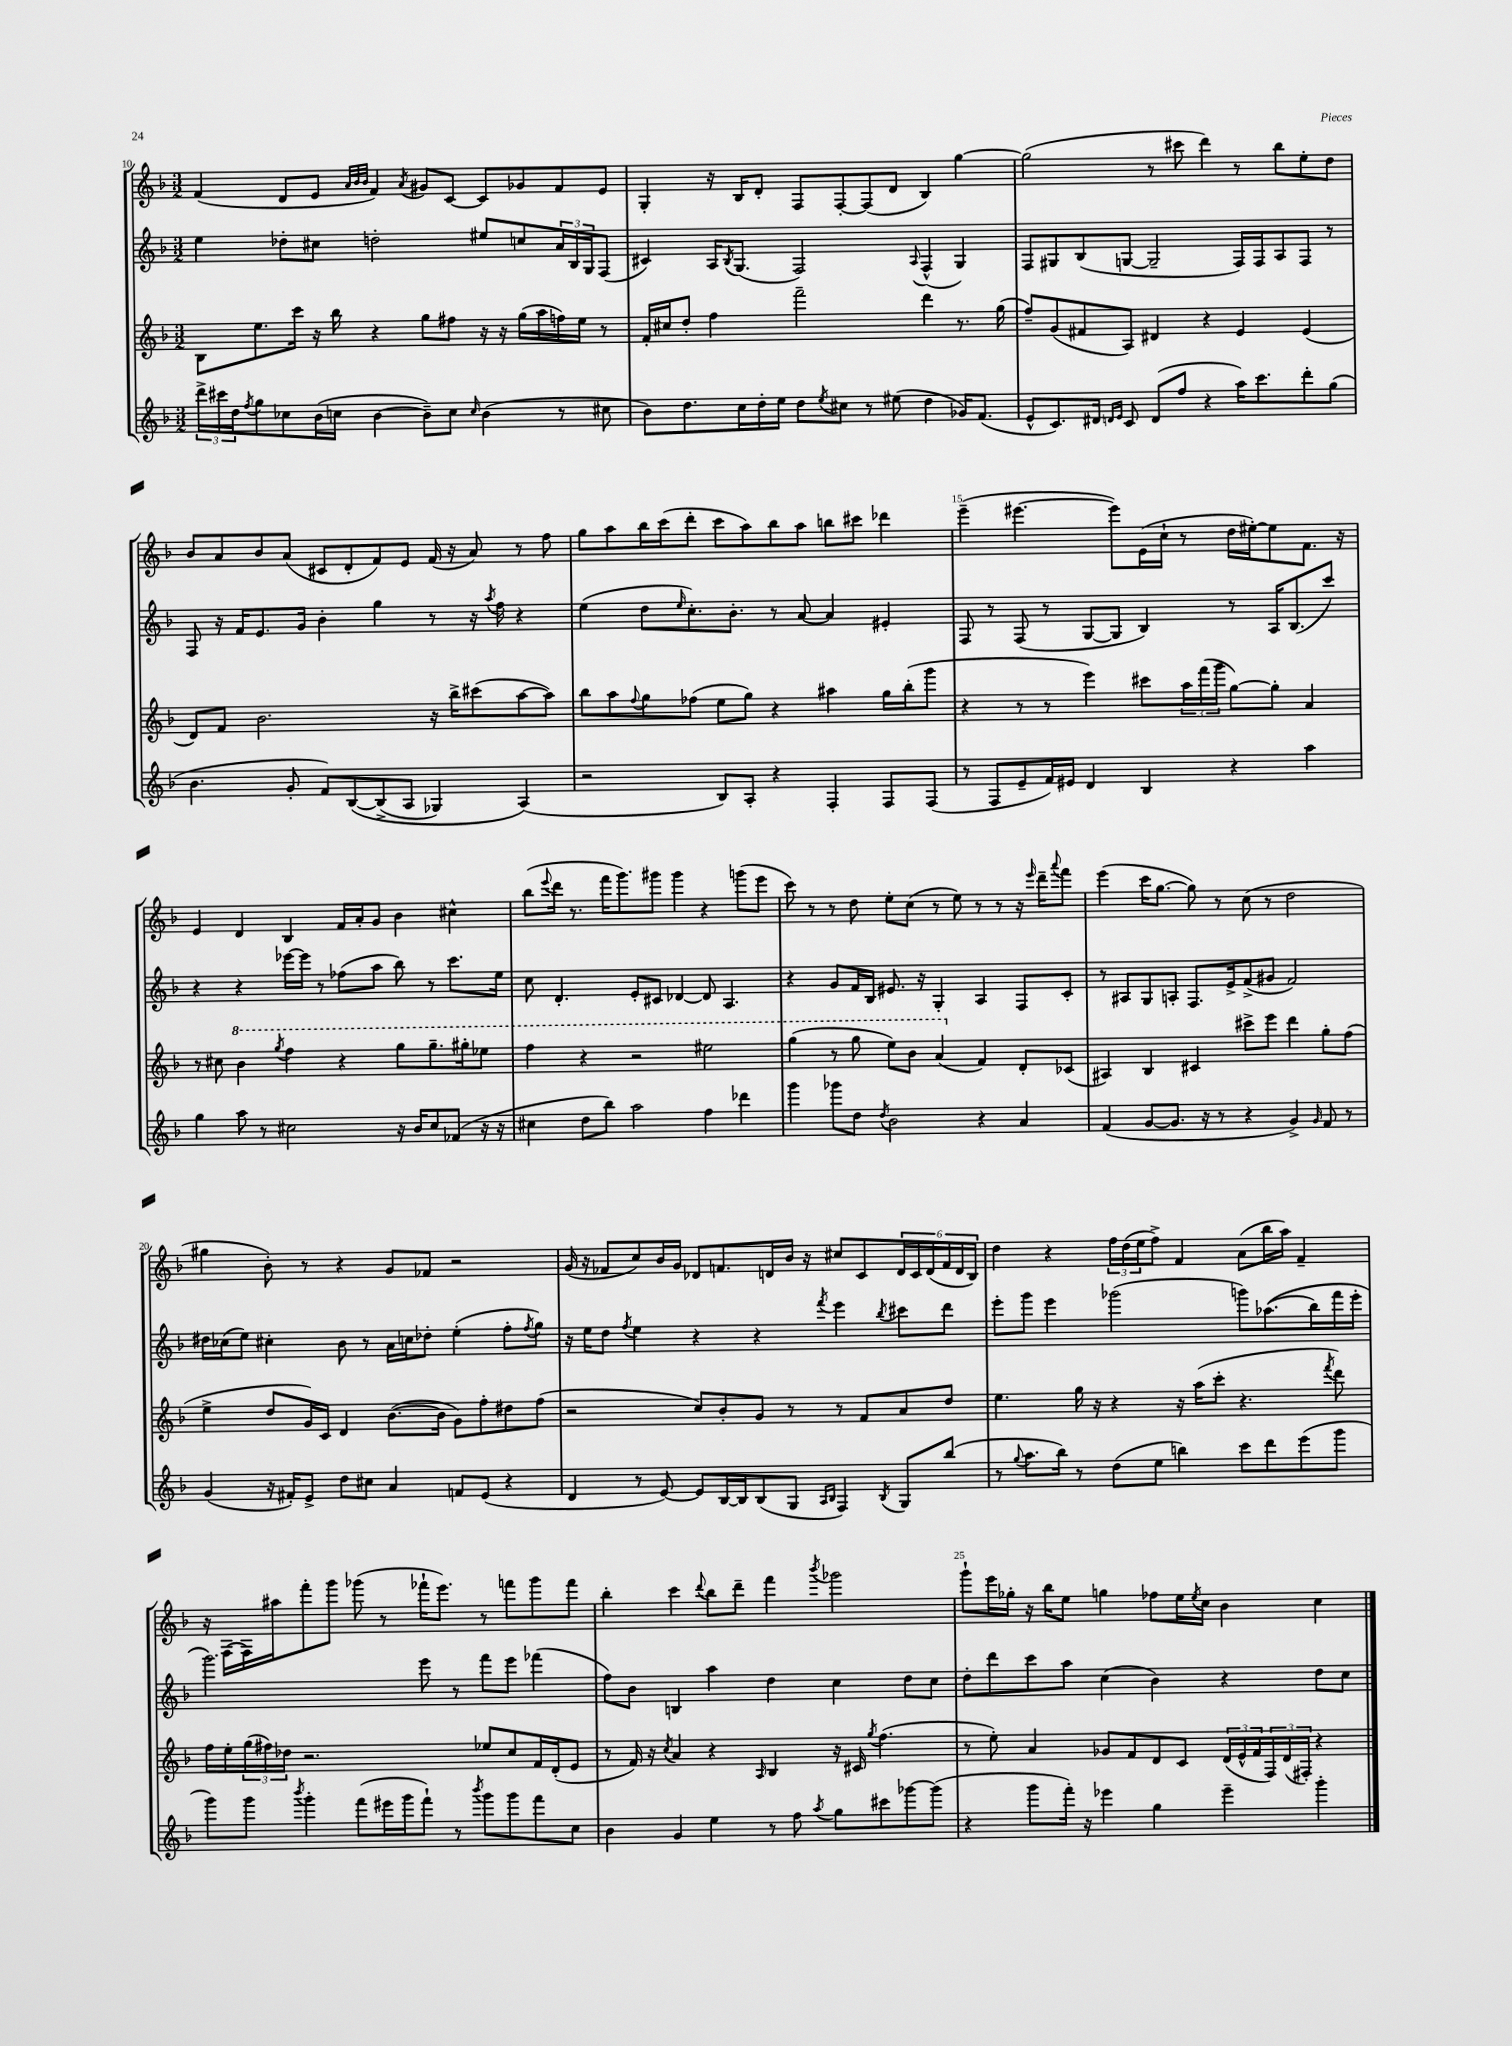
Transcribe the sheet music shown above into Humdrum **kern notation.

**kern	**kern	**kern	**kern
*staff4	*staff3	*staff2	*staff1
*clefG2	*clefG2	*clefG2	*clefG2
*k[b-]	*k[b-]	*k[b-]	*k[b-]
*M3/2	*M3/2	*M3/2	*M3/2
24ddd^	8B-	4ee	(4f
24ccc#	.	.	.
24dd	.	.	.
8qff	.	.	.
8gg	8.ee	.	.
8cc-	.	8dd-'	8d
.	16ccc	.	.
(16b-	16r	8cc#	8e
16cc	16bb-	.	.
.	.	.	32qqa
.	.	.	32qqb-
.	.	.	32qqb-
[4b-	4r	2dd'	4f)
.	.	.	8qa
8b-~])	8gg	.	8g#
8cc	8ff#	.	[8c
16qqcc	.	.	.
(4b-	16r	8ee#	8c]
.	16r	.	.
.	(16gg	8cc	8g-
.	16aa	.	.
8r	16ff)	24a	8f
.	.	24B-	.
.	16ee	.	.
.	.	24G	.
8cc#	8r	(8F	8e
=	=	=	=
8b-)	16f'	4c#)	4G'
.	16cc#	.	.
8.dd	8dd'	.	.
.	4ff	16A	16r
.	.	8qB-	.
16cc	.	(8.G	16B-
16dd'	.	.	8d'
16ee	.	.	.
8dd	2fff~	2F)	8F
8qee	.	.	.
8cc#	.	.	[8F'
8r	.	.	(8F]
(8ee#	.	.	8d
.	.	8qqA	.
4dd	4ddd	(4F^^	4B-)
16g-)	8.r	4G)	[4gg
(8.f	.	.	.
.	(16gg	.	.
=	=	=	=
8e^^	8ff~)	8F	(2gg]
8.c)	(8g	8G#	.
.	8f#	(8B-	.
16d#	.	.	.
16qqd	.	.	.
16qqe	.	.	.
8c	8A)	[8G	.
(8d	4d#	2G~]	8r
8ff	.	.	8ccc#
4r	4r	.	4ddd)
16aa)	4e	16F)	8r
8.ccc	.	16F	.
.	.	8A	8bb-
8ddd'	(4e	8F	8ee'
(8gg	.	8r	8dd
=	=	=	=
4.b-	8d)	8F	8b-
.	8f	16r	8a
.	.	16f	.
.	2.b-	8.e	8b-
8g'	.	.	(8a
.	.	16g	.
8f)	.	4b-'	8c#
&([8B-	.	.	8d'
(8B-^]	.	4gg	8f)
8A	.	.	8e
4G-)	16r	8r	(16f
.	16bb-^	.	16r
.	(8ccc#	16r	8a)
.	.	8qaa	.
.	.	16ff	.
(4A&)	[8aa	4r	8r
.	8aa])	.	8ff
=	=	=	=
2r	8bb-	(4ee	8gg
.	8aa	.	8aa
.	8qqff	.	.
.	8gg	8dd	16bb-
.	.	.	(16ccc
.	.	16qqee	.
.	(8ff-	8.cc')	8ddd'
8B-)	8ee	.	8ccc
.	.	8.b-'	.
8A'	8gg)	.	8aa)
4r	4r	8r	8bb-
.	.	[8a	8aa
4F'	4aa#	4a]	8bb
.	.	.	8ccc#
8F	16gg	4e#'	4ddd-
.	(16bb-'	.	.
(8F	8ggg	.	.
=	=	=	=
8r	4r	8F	(4eee~
8F	.	8r	.
8e~	8r	(8F	[4.eee#
16f)	8r	8r	.
16e#	.	.	.
4d	4eee)	[8G	.
.	.	8G]	8eee#])
4B-	8ccc#	4B-)	(16e
.	.	.	16cc`
.	24aa	.	8r
.	(24fff	.	.
.	24ggg	.	.
4r	[8gg)	8r	16dd
.	.	.	[16ee#')
.	8gg']	16A	8ee#]
.	.	(8.B-	.
4aa	4a	.	8.f
.	.	8ccc)	.
.	.	.	16r
=	=	=	=
4gg	8r	4r	4e
.	8cc#	.	.
8aa	4bb-	4r	4d
8r	.	.	.
.	8qggg	.	.
2cc#	4fff	[16eee-	4B-
.	.	16eee-]	.
.	.	8r	.
.	4r	(8ff-	16f
.	.	.	16a'
.	.	8aa	8g
16r	8ggg	8bb-)	4b-
16b-	.	.	.
8cc#	8.ggg~	8r	.
(8f-	.	8.ccc	4cc#^^
.	16ggg#'	.	.
16r	8eee-	.	.
16r	.	16ee	.
=	=	=	=
4cc#	4fff	8cc	(8bb-
.	.	.	8qqeee
.	.	4.d'	16ddd
.	.	.	8.r
8dd	4r	.	.
8bb-)	.	.	16fff
.	.	.	8.ggg)
2aa	2r	8e'	.
.	.	8c#	8ggg#
.	.	[4d-	4ggg#
4ff	2eee#	8d-]	4r
.	.	4.A	.
4ddd-	.	.	(8ggg
.	.	.	8eee
=	=	=	=
4ggg	(4ggg	4r	8ccc)
.	.	.	8r
8ggg-	8r	8g	8r
8dd	8ggg	16f	8dd
.	.	16B-	.
8qdd	.	.	.
2b-	8eee)	8.e#	8ee'
.	8bb-	.	(8cc
.	.	16r	.
.	(4aa	4G'	8r
.	.	.	8ee)
4r	4f)	4A	8r
.	.	.	8r
4a	8d'	8F	16r
.	.	.	16qqeee
.	.	.	16ddd~
.	.	.	8qqaaa
.	(8c-	8c'	8fff
=	=	=	=
(4f	4A#)	8r	(4eee
.	.	8A#	.
[8g	4B-	8G	16ccc
.	.	.	[8.gg
8.g]	.	8A'	.
.	4c#	8.F	8gg])
16r	.	.	.
8r	.	.	8r
.	.	16e^	.
4r	8ccc#^	(8f^	(8cc
.	8eee	8g#	8r
4g^)	4ddd	2f)	2dd
16qqg	.	.	.
8f	8gg'	.	.
8r	(8ff	.	.
=	=	=	=
(4g	4ee^	16dd#	4gg#
.	.	(16cc-	.
.	.	8ee)	.
16r	8dd	4cc#'	8b-')
16f#')	.	.	.
8e^	16g)	.	8r
.	16c	.	.
8dd	4d	8b-	4r
8cc#	.	8r	.
4a	([8.b-	16a	8g
.	.	16cc	.
.	.	8dd-'	8f-
.	16b-]	.	.
8f	8g)	(4ee'	2r
(8e	8ff'	.	.
4r	8dd#	8ff'	.
.	.	8qff	.
.	(8ff	8gg)	.
=	=	=	=
4d	2r	16r	(16g
.	.	16ee	16r
.	.	8dd	8f-
.	.	8qff	.
8r	.	4ee	8cc)
[8e)	.	.	16b-
.	.	.	16g
8e]	8cc)	4r	8d-
[16B-	8b-'	.	8.f
16B-]	.	.	.
(8B-	8g	4r	.
.	.	.	16d
8G	8r	.	16b-
.	.	.	16r
16qqA	.	.	.
16qqB-	.	8qfff	.
4F)	8r	4eee	8cc#
.	8f	.	8c
8qB-	.	8qbb-	.
8G	8a	8ccc#	24d
.	.	.	24c
.	.	.	(24d
(8bb-	8dd	8ddd	24f
.	.	.	24d
.	.	.	24B-)
=	=	=	=
8r	4.ee	8eee'	4dd
8qqgg	.	.	.
8.aa	.	8ggg	.
.	.	4eee	4r
16bb-)	.	.	.
8r	16gg	.	.
.	16r	.	.
(8dd	4r	(2ggg-	24ff
.	.	.	(24dd
.	.	.	24ee
8ee	.	.	8ff^)
4bb)	16r	.	4f
.	(16aa	.	.
.	8ccc'	.	.
8ccc	4.r	8ggg)	(8a
8ddd	.	&((8.aa-	16bb-
.	.	.	16aa)
(8eee	.	.	4f~
.	.	16bb-)	.
.	8qfff	.	.
8ggg	8ddd)	16fff	.
.	.	16eee'	.
=	=	=	=
8ggg)	16ff	2.ggg&)	16r
.	16ee'	.	(16F
8ggg	(24gg	.	16F)
.	24ff#)	.	.
.	.	.	16aa#
.	24dd-	.	.
8qbbb-	.	.	.
4ggg'	2.r	.	8fff'
.	.	.	8ggg
(8fff	.	.	(8ggg-
16eee#	.	.	8r
16ggg	.	.	.
8fff`)	.	8eee	16fff-`
.	.	.	8.eee)
8r	.	8r	.
8qbbb-	.	.	.
8ggg	8ee-	8fff	8r
8ggg	8cc	8eee	8fff
8fff	16f	(4fff-	8ggg-
.	(16d'	.	.
8cc	8e	.	8fff
=	=	=	=
4b-	8r	8ff)	4bb-'
.	16f)	8b-	.
.	16r	.	.
.	8qcc	.	.
4g	4a	4B	4ccc
.	.	.	8qqddd
4ee	4r	4aa	8bb-
.	.	.	8ddd~
.	16qqA	.	.
8r	4B-	4dd	4fff
8ff	.	.	.
8qaa	.	.	8qbbb-
8gg	16r	4cc	2ggg-
.	16c#	.	.
.	8qgg	.	.
8ccc#	(4.ff	.	.
[8ggg-	.	8dd	.
(8ggg-]	.	8cc	.
=	=	=	=
4r	8r	8dd'	8ggg`
.	8ee')	8ddd	16eee
.	.	.	16gg-'
8ggg	4a	8ccc	16r
.	.	.	16bb-
16fff')	.	8aa	8ee
16r	.	.	.
4eee-	8g-	(4cc	4gg
.	8f	.	.
4gg	8d	4b-)	8ff-
.	8c	.	16ee
.	.	.	8qee
.	.	.	16cc
4eee-~	(24d	4r	4b-
.	24e^^	.	.
.	24f	.	.
.	24F)	.	.
.	(24d	.	.
.	24F#')	.	.
4ggg'	4r	8dd	4cc
.	.	8cc	.
==	==	==	==
*-	*-	*-	*-
